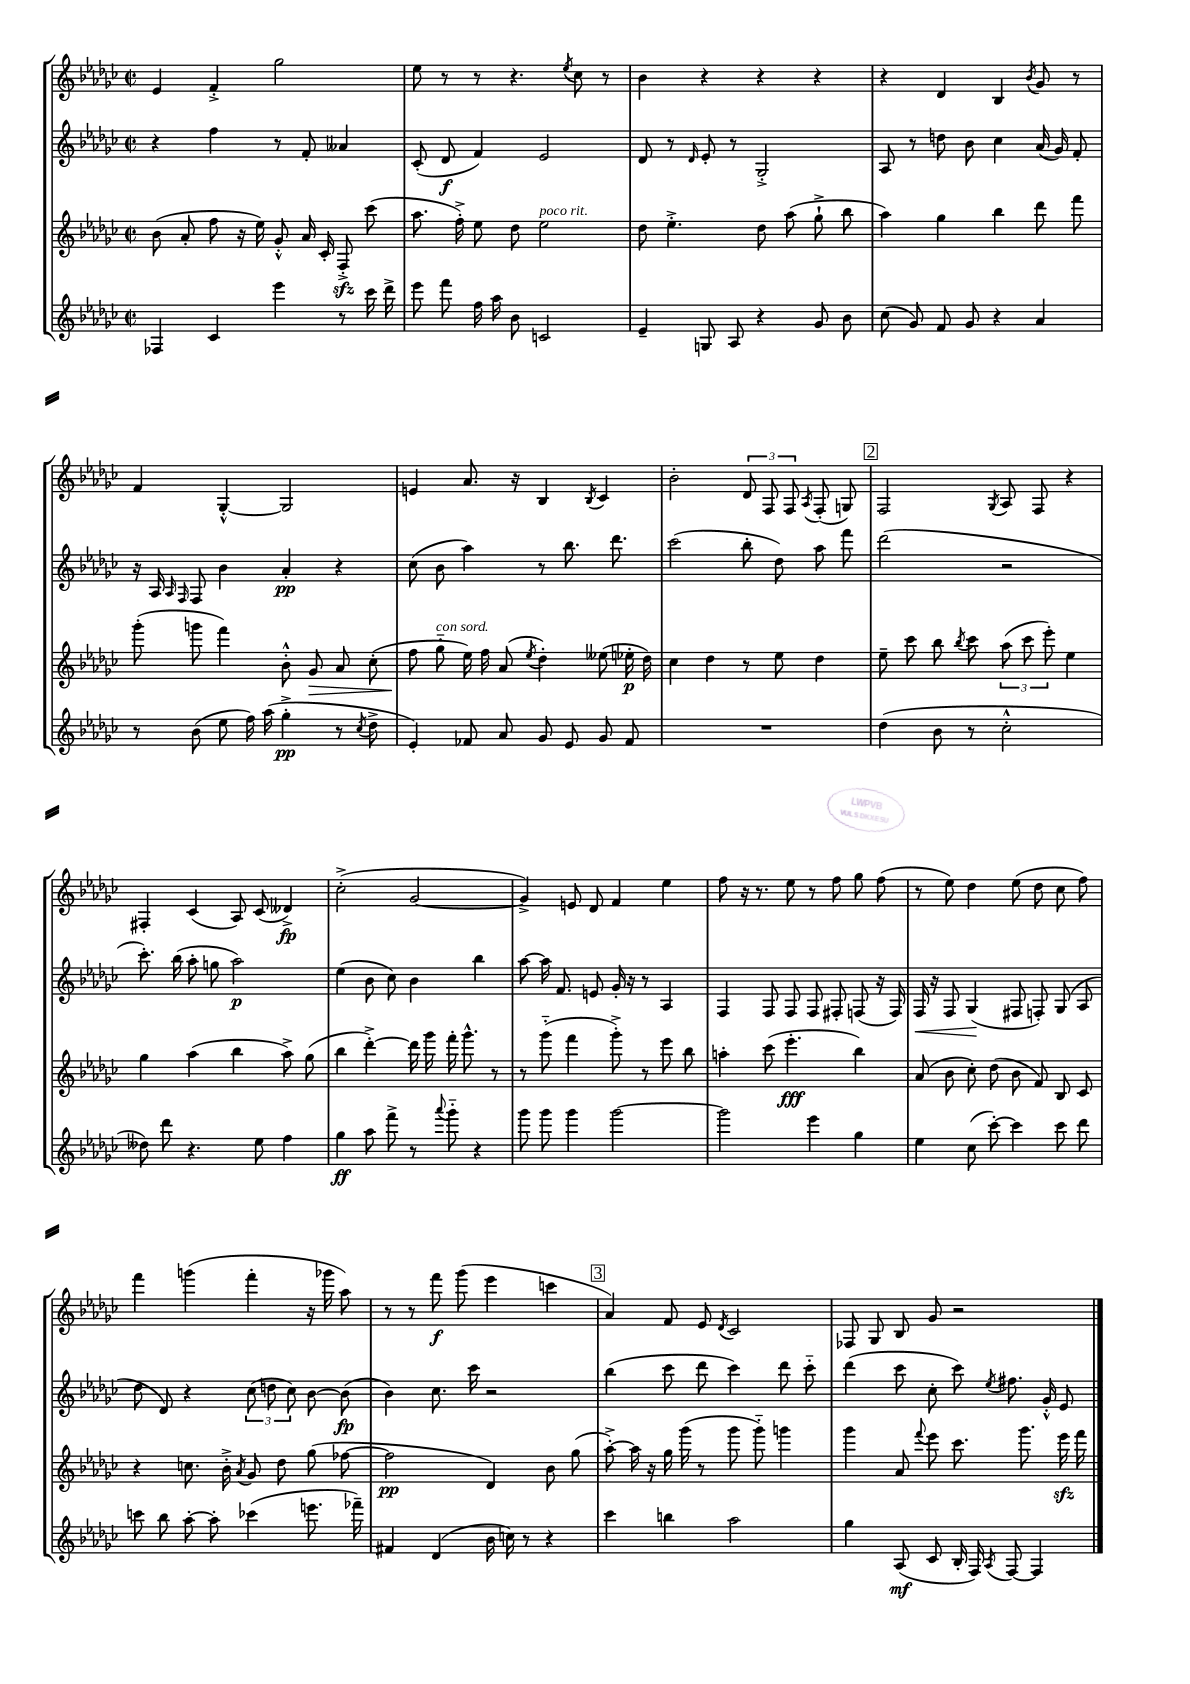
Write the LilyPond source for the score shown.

<<
\new StaffGroup <<
\new Staff = "s0" {
    \clef treble \key ges \major \defaultTimeSignature \time 2/2
    \autoBeamOff ees'4 f'4-.-> ges''2 |
    ees''8 r8 r8 r4. \acciaccatura { ees''8 } ces''8 r8 |
    bes'4 r4 r4 r4 |
    r4 des'4 bes4 \acciaccatura { bes'8 } ges'8 r8 |
    f'4 ges4~-.-^ ges2 |
    e'4 aes'8. r16 bes4 \acciaccatura { bes8 } ces'4 |
    bes'2-. \tuplet 3/2 { des'8 f8 f8 } \acciaccatura { aes8 } f8-.( g8) |
    \mark \markup { \box "2" } f2 \acciaccatura { ges8 } aes8 f8 r4 |
    fis4-. ces'4( aes8) ces'8( deses'4->\fp) |
    ces''2-.->( ges'2~ |
    ges'4->) e'8 des'8 f'4 ees''4 |
    f''8 r16 r8. ees''8 r8 f''8 ges''8 f''8( |
    r8 ees''8) des''4 ees''8( des''8 ces''8 f''8) |
    f'''4 g'''4( f'''4-. r16 ges'''16 aes''8) |
    r8 r8 f'''8\f ges'''8( ees'''4 c'''4 |
    \mark \markup { \box "3" } aes'4) f'8 ees'8 \acciaccatura { des'8 } ces'2 |
    fes8 ges8 bes8 ges'8 r2 \bar "|." |
}
\new Staff = "s1" {
    \clef treble \key ges \major \defaultTimeSignature \time 2/2
    \autoBeamOff r4 f''4 r8 f'8-. aeses'4 |
    ces'8-.( des'8\f f'4) ees'2 |
    des'8 r8 \grace { des'16 } ees'8-. r8 ges2-.-> |
    aes8 r8 d''8 bes'8 ces''4 aes'16( ges'16) f'8-. |
    r16 aes16 \grace { aes16 f16 } f8 bes'4 aes'4-.\pp r4 |
    ces''8( bes'8 aes''4) r8 bes''8. des'''8. |
    ces'''2( bes''8-. des''8) aes''8 f'''8 |
    \mark \markup { \box "2" } des'''2( r2 |
    ces'''8.-.) bes''16( aes''8-. g''8 aes''2\p) |
    ees''4( bes'8 ces''8) bes'4 bes''4 |
    aes''8~ aes''16 f'8. e'8 ges'16-. r16 r8 aes4 |
    f4 f8 f8 f8 fis8-. f8( r16 f16) |
    f16\< r16 f8 ges4\!( fis8 f8-.) ges8( aes8 |
    des''8 des'8) r4 \tuplet 3/2 { ces''8( d''8 ces''8) } bes'8~ bes'8\fp( |
    bes'4) ces''8. ces'''16 r2 |
    \mark \markup { \box "3" } bes''4( ces'''8 des'''8 ces'''4) des'''8 ces'''8-_ |
    des'''4( ces'''8 ces''8-. ces'''8) \acciaccatura { ees''8 } fis''8. ges'16-.-^ ees'8 \bar "|." |
}
\new Staff = "s2" {
    \clef treble \key ges \major \defaultTimeSignature \time 2/2
    \autoBeamOff bes'8( aes'8-. f''8 r16 ees''16) ges'8-.-^ aes'16 ces'16-. f8-.->\sfz ces'''8( |
    aes''8. f''16-.->) ees''8 des''8 ees''2^\markup { \italic "poco rit." } |
    des''8 ees''4.-.-> des''8 aes''8( ges''8-!-> bes''8 |
    aes''4) ges''4 bes''4 des'''8 f'''8 |
    ges'''8-.( g'''8 f'''4) bes'8-.-^ ges'8\> aes'8 ces''8-.( |
    f''8\! ges''8-_^\markup { \italic "con sord." } ees''16) f''16 aes'8( \acciaccatura { ees''8 } des''4-.) eeses''8( ees''16-.\p des''16) |
    ces''4 des''4 r8 ees''8 des''4 |
    \mark \markup { \box "2" } ees''8-- ces'''8 bes''8 \acciaccatura { bes''8 } ces'''8 \tuplet 3/2 { aes''8( ces'''8 ees'''8-.) } ees''4 |
    ges''4 aes''4( bes''4 aes''8->) ges''8( |
    bes''4 des'''4~-.->) des'''16 ges'''16 f'''16-. ges'''8.-^ r8 |
    r8 ges'''8-_( f'''4 ges'''8-.->) r8 ees'''8 bes''8 |
    a''4-. ces'''8( ees'''4.-.\fff bes''4) |
    aes'8( bes'8 ces''8-.) des''8( bes'8 f'8) bes8 ces'8 |
    r4 c''8. bes'16-.-> \acciaccatura { aes'8 } ges'8 des''8 ges''8( fes''8~ |
    fes''2\pp des'4) bes'8 ges''8( |
    \mark \markup { \box "3" } aes''8~-.->) aes''16 r16 ges''16 ges'''16( r8 ges'''8 ges'''8-_) g'''4 |
    ges'''4 aes'8 \appoggiatura { f'''8 } ees'''8 ces'''8. ges'''8. ees'''16\sfz f'''16 \bar "|." |
}
\new Staff = "s3" {
    \clef treble \key ges \major \defaultTimeSignature \time 2/2
    \autoBeamOff fes4 ces'4 ees'''4 r8 ces'''16 des'''16-> |
    ees'''8 f'''8 f''16 aes''16 bes'8 c'2 |
    ees'4-- g8 aes8 r4 ges'8 bes'8 |
    ces''8( ges'8) f'8 ges'8 r4 aes'4 |
    r8 bes'8( ees''8 f''16) aes''16( ges''4-.->\pp r8 \acciaccatura { ces''8 } des''8-> |
    ees'4-.) fes'8 aes'8 ges'8 ees'8 ges'8 fes'8 |
    R1 |
    \mark \markup { \box "2" } des''4( bes'8 r8 ces''2-.-^ |
    deses''8) des'''8 r4. ees''8 f''4 |
    ges''4\ff aes''8 f'''8-> r8 \appoggiatura { aes'''8 } ges'''8-_ r4 |
    ges'''8 ges'''8 ges'''4 ges'''2~ |
    ges'''2 ees'''4 ges''4 |
    ees''4 ces''8( ces'''8~-.) ces'''4 ces'''8 des'''8 |
    c'''8 bes''8 aes''8~-. aes''8-. ces'''4( e'''8. fes'''16--) |
    fis'4 des'4( bes'16 c''16) r8 r4 |
    \mark \markup { \box "3" } ces'''4 b''4 aes''2 |
    ges''4 aes8\mf( ces'8 bes16-. f16) \acciaccatura { aes8 } f8~ f4 \bar "|." |
}
>>
>>
\layout { \context { \Score \remove "Bar_number_engraver" } }
